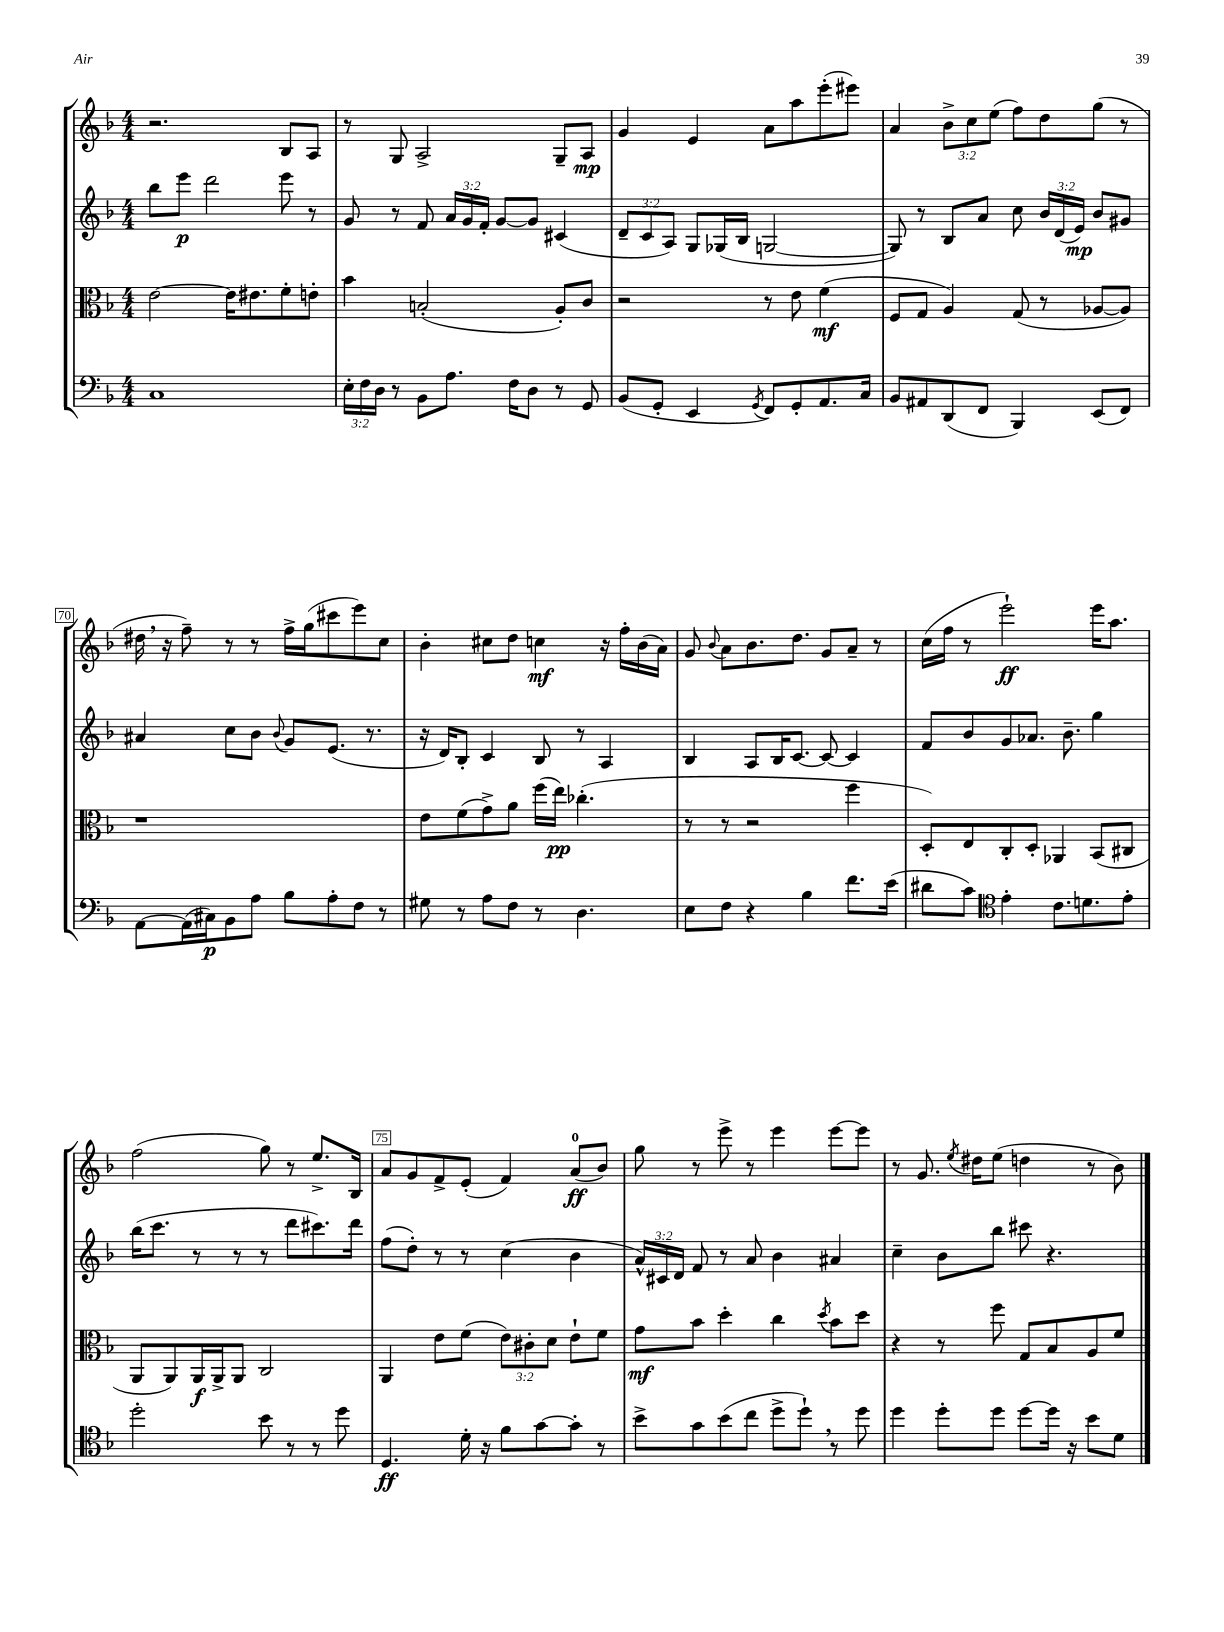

**kern	**kern	**kern	**kern
*staff4	*staff3	*staff2	*staff1
*clefF4	*clefC3	*clefG2	*clefG2
*k[b-]	*k[b-]	*k[b-]	*k[b-]
*M4/4	*M4/4	*M4/4	*M4/4
1C	[2e\	8bb-\L	2.r
.	.	8eee\J	.
.	.	2ddd\	.
.	16e\]LK	.	.
.	8.e#\	.	.
.	8f'\	8eee\	8B-/L
.	8e'\J	8r	8A/J
=	=	=	=
24E'\LL	4b-\	8g/	8r
24F\	.	.	.
24D\JJ	.	.	.
8r	.	8r	8G/
8BB-\L	(2B'/	8f/	2A^/
8.A\J	.	24a/LL	.
.	.	24g/	.
.	.	24f'/JJ	.
.	.	[8g/L	.
16F\LK	.	.	.
8D\J	.	8g/]J	.
8r	8A'/L)	(4c#/	8G~/L
8GG/	8c/J	.	8A/J
=	=	=	=
(8BB-/L	2r	12d~/L	4g/
.	.	12c/	.
8GG'/J	.	.	.
.	.	12A/J)	.
4EE/	.	8G/L	4e/
.	.	(16G-/L	.
.	.	16B-/JJ	.
8qGG/	.	.	.
8FF/L)	8r	[2G/	8a\L
8GG'/	8e\	.	8aa\
8.AA/	(4f\	.	(8eee'\
.	.	.	8eee#\J)
16C/Jk	.	.	.
=	=	=	=
8BB-/L	8F/L	8G/])	4a/
8AA#/	8G/J	8r	.
(8DD/	4A/)	8B-/L	12b-^\L
.	.	.	12cc\
8FF/J	.	8a/J	.
.	.	.	(12ee\J
4BBB-/)	(8G/	8cc\	8ff\L)
.	8r	24b-/LL	8dd\
.	.	(24d/	.
.	.	24e/JJ)	.
(8EE/L	[8A-/L	8b-/L	(8gg\J
8FF/J)	8A-/]J)	8g#/J	8r
=	=	=	=
[8AA\L	1r	4a#/	16dd#\
.	.	.	16r
(16AA\]L	.	.	8ff~\)
16C#\J)	.	.	.
8BB-\	.	8cc\L	8r
8A\J	.	8b-\J	8r
.	.	8qqb-/	.
8B-\L	.	8g/L	16ff^\LL
.	.	.	(16gg\J
8A'\	.	(8.e/J	8ccc#\
8F\J	.	.	8eee\)
.	.	8.r	.
8r	.	.	8cc\J
=	=	=	=
8G#\	8e\L	16r	4b-'\
.	.	16d/LK)	.
8r	(8f\	8B-'/J	.
8A\L	8g^\)	4c/	8cc#\L
8F\J	8a\J	.	8dd\J
8r	(16ff\LL	8B-/	4cc\
.	16ee\JJ)	.	.
4.D\	(4.cc-'\	8r	.
.	.	4A/	16r
.	.	.	16ff'\LL
.	.	.	(16b-\
.	.	.	16a\JJ)
=	=	=	=
8E\L	8r	4B-/	8g/
.	.	.	8qqb-/
8F\J	8r	.	8a\L
4r	2r	8A/L	8.b-\
.	.	16B-/K	.
.	.	[8.c/J	8.dd\J
4B-\	.	.	.
.	.	8c/_	8g/L
8.f\L	4ff\	4c/]	8a~/J
.	.	.	8r
(16e\Jk	.	.	.
=	=	=	=
8d#\L	8D'/L)	8f/L	(16cc\LL
.	.	.	16ff\JJ
8c\J)	8E/	8b-/	8r
*clefC4	*	*	*
4e'\	8C'/	8g/	2eee`\)
.	8D'/J	8.a-/J	.
8.c\L	4AA-/	.	.
.	.	8.b-~\	.
8.d\	.	.	.
.	(8BB-/L	4gg\	16eee\LK
.	.	.	8.aa\J
8e'\J	8C#/J	.	.
=	=	=	=
2dd'\	8AA/L	(16bb-\LK	(2ff\
.	.	8.ccc\J	.
.	8AA/)	.	.
.	16AA/L	8r	.
.	16AA^/J	.	.
.	8AA/J	8r	.
8b-\	2C/	8r	8gg\)
8r	.	8ddd\L	8r
8r	.	8.ccc#\)	8.ee^/L
8dd\	.	.	.
.	.	16ddd\Jk	16B-/Jk
=	=	=	=
4.D/	4AA/	(8ff\L	8a/L
.	.	8dd'\J)	8g/
.	8e\L	8r	8f^/
16d'\	(8f\J	8r	(8e'/J
16r	.	.	.
8f\L	12e\L)	(4cc\	4f/)
.	12c#'\	.	.
[8g\	.	.	.
.	12d\J	.	.
8g'\]J	8e`\L	4b-\	(8a/L
8r	8f\J	.	8b-/J)
=	=	=	=
8b-^\L	8g\L	24a^^/LL)	8gg\
.	.	24c#/	.
.	.	24d/JJ	.
8g\	8b-\J	8f/	8r
(8b-\	4dd'\	8r	8eee^\
8cc\J	.	8a/	8r
8dd^\L	4cc\	4b-\	4eee\
8dd`\J)	.	.	.
.	8qdd/	.	.
8r	8b-\L	4a#/	[8eee\L
8dd\	8dd\J	.	8eee\]J
=	=	=	=
4dd\	4r	4cc~\	8r
.	.	.	8.g/
8dd'\L	8r	8b-\L	.
.	.	.	8qee/
.	.	.	16dd#\LK
8dd\J	8ff\	8bb-\J	(8ee\J
[8dd\L	8G/L	8ccc#\	4dd\
16dd\]Jk	8B-/	4.r	.
16r	.	.	.
8b-\L	8A/	.	8r
8d\J	8f/J	.	8b-\)
==	==	==	==
*-	*-	*-	*-
